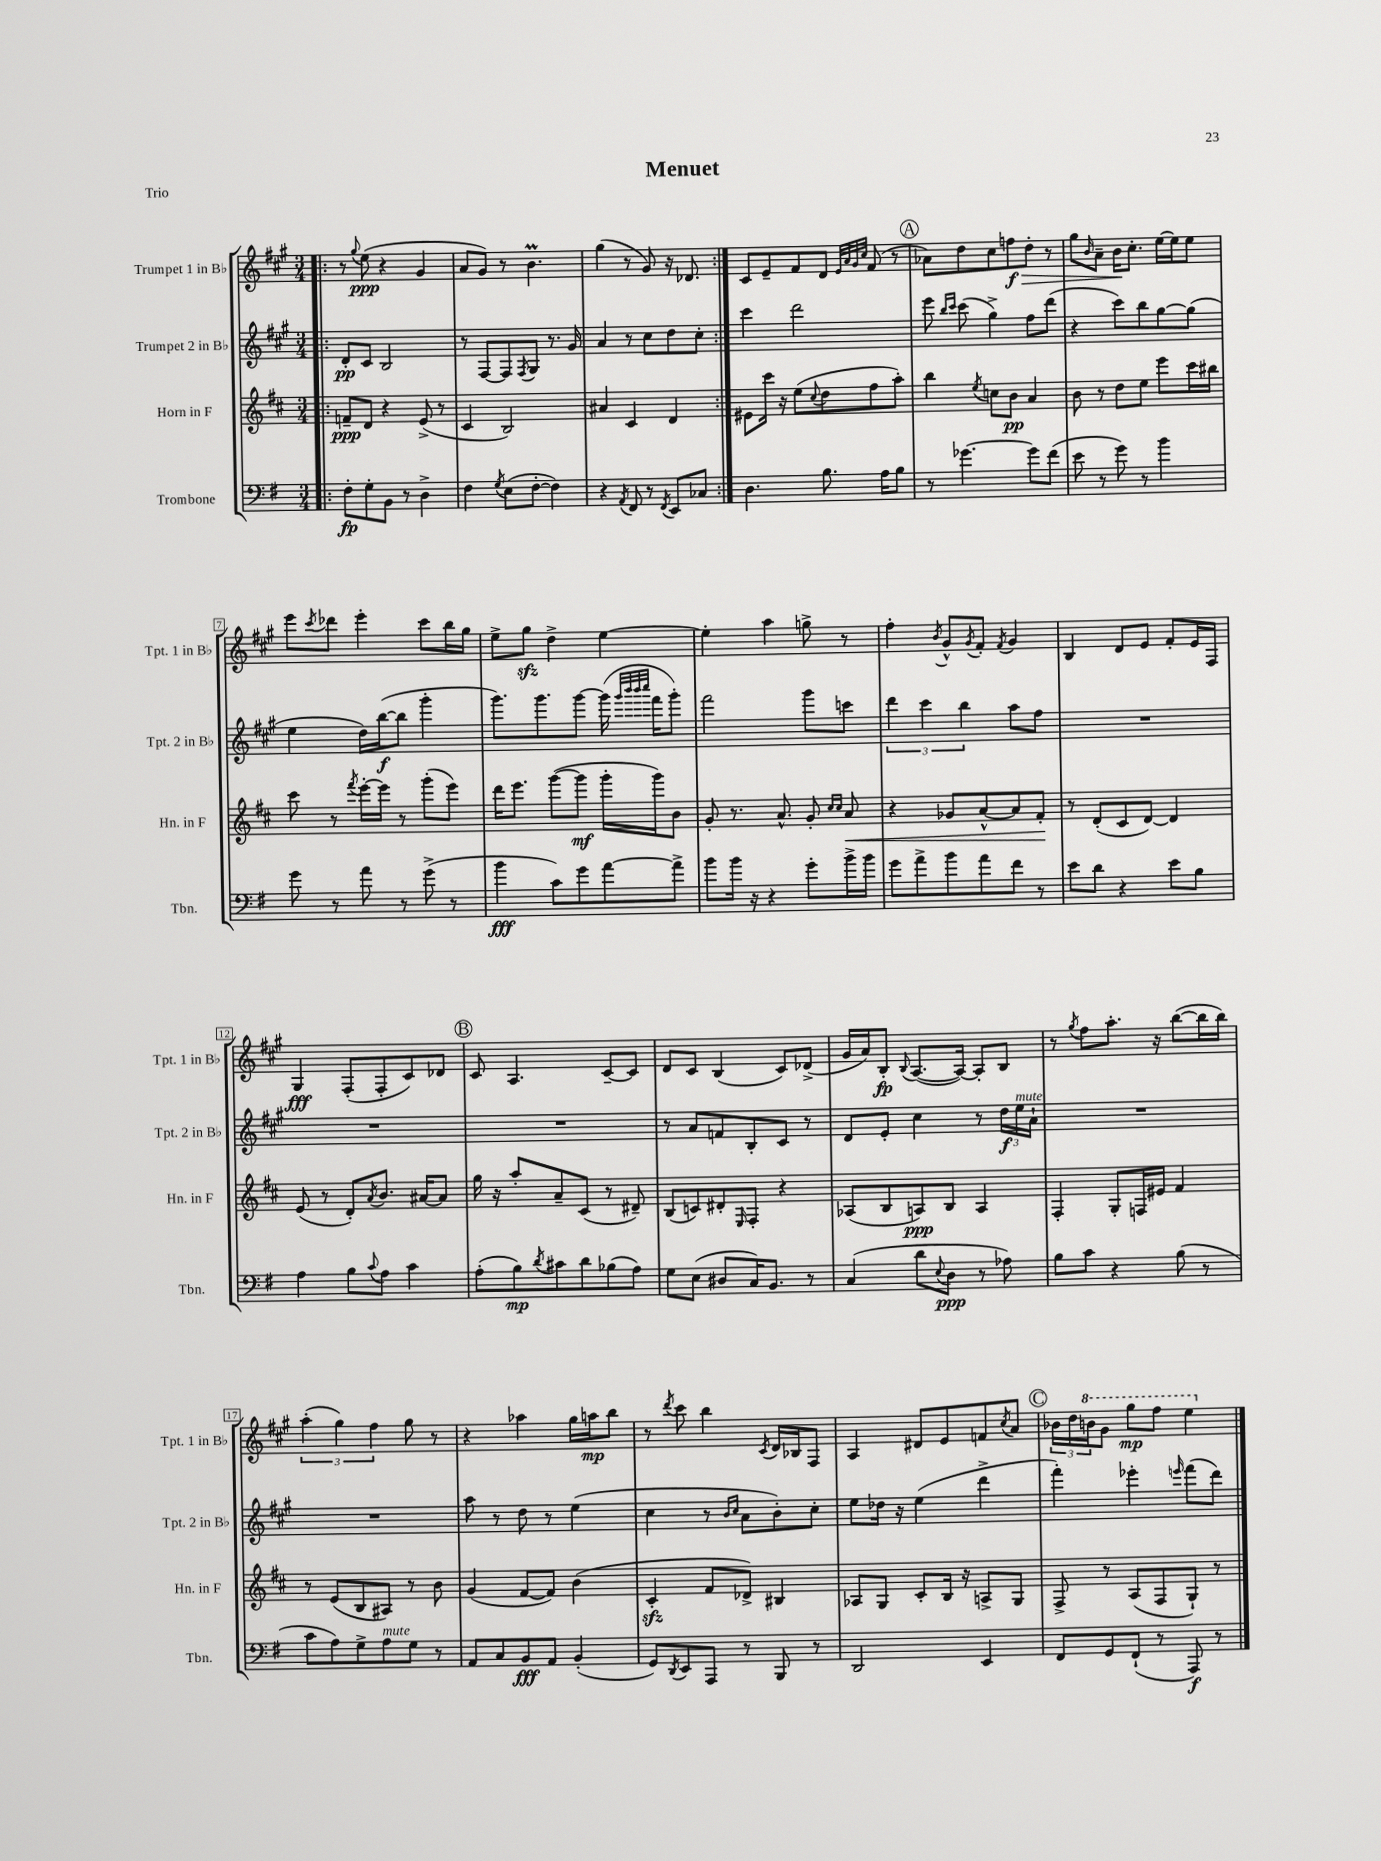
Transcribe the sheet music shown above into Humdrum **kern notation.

**kern	**dynam	**kern	**dynam	**kern	**dynam	**kern	**dynam
*part4	*part4	*part3	*part3	*part2	*part2	*part1	*part1
*staff4	*staff4	*staff3	*staff3	*staff2	*staff2	*staff1	*staff1
*I"Trombone	*	*I"Horn in F	*	*I"Trumpet 2 in B♭	*	*I"Trumpet 1 in B♭	*
*I'Tbn.	*	*I'Hn. in F	*	*I'Tpt. 2 in B♭	*	*I'Tpt. 1 in B♭	*
*clefF4	*	*clefG2	*	*clefG2	*	*clefG2	*
*k[f#]	*	*k[f#c#]	*	*k[f#c#g#]	*	*k[f#c#g#]	*
*M3/4	*	*M3/4	*	*M3/4	*	*M3/4	*
=1!|:	=1!|:	=1!|:	=1!|:	=1!|:	=1!|:	=1!|:	=1!|:
8F#'\L	fp	8fn~/L	ppp	8d'/L	pp	8r	.
.	.	.	.	.	.	8qqgg#/	.
8G'\	.	8d/J	.	8c#/J	.	(8ee\	ppp
8BB\J	.	4r	.	2B/	.	4r	.
8r	.	.	.	.	.	.	.
4D^\	.	(8e^/	.	.	.	4g#/	.
.	.	8r	.	.	.	.	.
=2	=2	=2	=2	=2	=2	=2	=2
4F#\	.	4c#/	.	8r	.	8a/L	.
.	.	.	.	[8F#/L	.	8g#/J)	.
8qG/	.	.	.	.	.	.	.
(8E\L	.	2B/)	.	8F#/]	.	8r	.
.	.	.	.	8qF#/	.	.	.
[8F#'\J	.	.	.	8G#/J	.	4.bM\	.
4F#\])	.	.	.	8.r	.	.	.
.	.	.	.	16g#/	.	.	.
=3	=3	=3	=3	=3	=3	=3	=3
4r	.	4a#X/	.	4a/	.	(4gg#\	.
8qAA/	.	.	.	.	.	.	.
8FF#/	.	4c#/	.	8r	.	8r	.
8r	.	.	.	8cc#\L	.	8g#/)	.
8qFF#/	.	.	.	.	.	.	.
8EE/L	.	4d/	.	8dd\	.	16r	.
.	.	.	.	.	.	8.d-X/	.
8C-X/J	.	.	.	8cc#'\J	.	.	.
=4:|!	=4:|!	=4:|!	=4:|!	=4:|!	=4:|!	=4:|!	=4:|!
4.D\	.	8e#X\L	.	4ccc#\	.	8c#/L	.
.	.	16ccc#\Jk	.	.	.	8e~/	.
.	.	16r	.	.	.	.	.
.	.	(8ee\L	.	2ddd\	.	8f#/	.
.	.	8qqcc#/	.	.	.	.	.
8.B\	.	8dd\	.	.	.	8d/J	.
.	.	.	.	.	.	32qqe/LLL	.
.	.	.	.	.	.	32qqa/	.
.	.	.	.	.	.	32qqg#/	.
.	.	.	.	.	.	32qqcc#/JJJ	.
.	.	8ff#\	.	.	.	(8f#/	.
16A\KL	.	.	.	.	.	.	.
8B\J	.	8aa'\J)	.	.	.	8r	.
!!LO:REH:place=s1:t=A
=5	=5	=5	=5	=5	=5	=5	=5
8r	.	4bb\	.	8eee\	.	8a-X\L)	.
.	.	.	.	16qqbb/LL	.	.	.
.	.	.	.	16qqccc#/JJ	.	.	.
[4.g-X\	.	.	.	(8ccc#\	.	8dd\	.
.	.	8qee/	.	.	.	.	.
.	.	8ccn\L	.	4gg#^\)	.	8cc#\	.
!	!	!	!	!	!	!	!LO:HP:b
.	.	8b\J	pp	.	.	8ffn\	> f
8g-\L]	.	4a/	.	8ff#\L	.	8dd'\J	.
(8f#\J	.	.	.	(8ddd\J	.	8r	.
=6	=6	=6	=6	=6	=6	=6	=6
8e\	.	8b\	.	4r	.	8gg#\L	.
.	.	.	.	.	.	16qqb/	.
8r	.	8r	.	.	.	8a~\J	.
8g\)	.	8dd\L	.	8ccc#\L)	.	16b\KL	.
.	.	.	.	.	.	8.cc#'\J	]
8r	.	8ee\J	.	8bb\	.	.	.
4b\	.	8eee\L	.	[8gg#\	.	[16ee\LL	.
.	.	.	.	.	.	16ee\J]	.
.	.	16ccc#\L	.	(8gg#\J]	.	8ee\J	.
.	.	16bb#X\JJ	.	.	.	.	.
!!LO:LB:g=z
=7	=7	=7	=7	=7	=7	=7	=7
8g\	.	8ccc#\	.	4ee\	.	8eee\L	.
.	.	.	.	.	.	8qccc#/	.
8r	.	8r	.	.	.	8ddd-X\J	.
.	.	8qfff#/	.	.	.	.	.
8a\	.	[16eee'\LL	.	16dd\LL)	.	4eee'\	.
.	.	16eee\JJ]	.	([16bb\J	f	.	.
8r	.	8r	.	8bb\J]	.	.	.
(8g^\	.	(8ggg'\L	.	4ggg#'\	.	8ccc#\L	.
8r	.	8eee\J)	.	.	.	16bb\L	.
.	.	.	.	.	.	16gg#\JJ	.
=8	=8	=8	=8	=8	=8	=8	=8
4b\	fff	16ddd\KL	.	8.ggg#\L)	.	8ee^\L	.
.	.	8.eee\J	.	.	.	.	.
.	.	.	.	.	.	8gg#zz\J	.
.	.	.	.	8.ggg#\	.	.	.
8c\L)	.	([8ggg\L	.	.	.	4dd^\	.
8g\	.	8ggg\J]	mf	[8ggg#\J	.	.	.
[8a\	.	16ggg'\LL	.	(16ggg#\]	.	[4ee\	.
.	.	.	.	32qqggg#/LLL	.	.	.
.	.	.	.	32qqbbb/	.	.	.
.	.	.	.	32qqbbb/	.	.	.
.	.	.	.	32qqcccc#/JJJ	.	.	.
.	.	16ggg\J)	.	16fff#\KL	.	.	.
8a^\J]	.	8b\J	.	8ggg#'\J)	.	.	.
=9	=9	=9	=9	=9	=9	=9	=9
8b\L	.	8g'/	.	2fff#\	.	4ee'\]	.
16b\Jk	.	8.r	.	.	.	.	.
16r	.	.	.	.	.	.	.
4r	.	.	.	.	.	4aa\	.
.	.	8.a^^/	.	.	.	.	.
8g'\L	.	8g'/	.	8ggg#\L	.	8ggn^\	.
.	.	16qqcc#/LL	.	.	.	.	.
.	.	16qqcc#/JJ	.	.	.	.	.
!	!	!	!LO:HP:b	!	!	!	!
16b^\L	.	8a/	<	8cccn\J	.	8r	.
16b\JJ	.	.	.	.	.	.	.
=10	=10	=10	=10	=10	=10	=10	=10
8g\L	.	4r	.	6ddd\	.	4ff#'\	.
8a^\	.	.	.	.	.	.	.
.	.	.	.	6ccc#\	.	.	.
.	.	.	.	.	.	8qb/	.
8b\	.	8g-X/L	.	.	.	8g#^^/L	.
.	.	.	.	6bb\	.	.	.
.	.	.	.	.	.	8qg#/	.
8a\	.	[8a^^/	.	.	.	8f#'/J	.
.	.	.	.	.	.	8qf#/	.
8f#\J	.	8a/]	.	8aa\L	.	4g#/	.
8r	.	8f#'/J	.	8ff#\J	.	.	.
.	.	.	[	.	.	.	.
=11	=11	=11	=11	=11	=11	=11	=11
8e\L	.	8r	.	2.r	.	4B/	.
8d\J	.	(8d'/L	.	.	.	.	.
4r	.	8c#/	.	.	.	8d/L	.
.	.	[8d/J)	.	.	.	8e/J	.
8e\L	.	4d/]	.	.	.	8f#'/L	.
8B\J	.	.	.	.	.	16e/L	.
.	.	.	.	.	.	16F#/JJ	.
!!LO:LB:g=z
=12	=12	=12	=12	=12	=12	=12	=12
4A\	.	(8e/	.	2.r	.	4G#/	fff
.	.	8r	.	.	.	.	.
8B\L	.	8d'/L)	.	.	.	(8F#'/L	.
8qqc/	.	8qa/	.	.	.	.	.
8A\J	.	8.b/J	.	.	.	8F#'/	.
4c\	.	.	.	.	.	8c#/)	.
.	.	[16a#X/KL	.	.	.	.	.
.	.	8a#/J]	.	.	.	8d-X/J	.
!!LO:REH:place=s1:t=B
=13	=13	=13	=13	=13	=13	=13	=13
(8A'\L	.	16gg\	.	2.r	.	8c#/	.
.	.	16r	.	.	.	.	.
8B\)	mp	8aa'/L	.	.	.	4.A/	.
8qd/	.	.	.	.	.	.	.
8c#X\	.	8a~/	.	.	.	.	.
8d\	.	(8c#/J	.	.	.	.	.
(8B-X\	.	8r	.	.	.	[8c#~/L	.
8A\J)	.	8d#X~/)	.	.	.	8c#/J]	.
=14	=14	=14	=14	=14	=14	=14	=14
8G\L	.	(8B/L	.	8r	.	8d/L	.
(8E\J	.	8cn/)	.	8a/L	.	8c#/J	.
8D#X/L	.	8d#X'/	.	8fn/	.	(4B/	.
.	.	16qqE/	.	.	.	.	.
16C/K)	.	8F#'/J	.	8B'/	.	.	.
8.BB/J	.	.	.	.	.	.	.
.	.	4r	.	8c#/J	.	8c#/L)	.
8r	.	.	.	8r	.	(8d-X^/J	.
=15	=15	=15	=15	=15	=15	=15	=15
(4C/	.	(8A-X/L	.	8d/L	.	16g#/LL	.
.	.	.	.	.	.	16a/J)	.
.	.	8B/	.	8e'/J	.	8B'/J	fp
.	.	.	.	.	.	8qqB/	.
8d\L	.	8An/)	ppp	4cc#\	.	([8.A/L	.
8qqE/	.	.	.	.	.	.	.
8D\J	ppp	8B/J	.	.	.	.	.
.	.	.	.	.	.	16A/Jk_)	.
8r	.	4A/	.	8r	.	8A'/L]	.
8A-X\)	.	.	.	24dd\LL	f	8B/J	.
!	!	!	!	!LO:TX:a:i:t=mute	!	!	!
.	.	.	.	24ee\	.	.	.
.	.	.	.	24a`\JJ	.	.	.
=16	=16	=16	=16	=16	=16	=16	=16
8B\L	.	4F#'/	.	2.r	.	8r	.
.	.	.	.	.	.	8qgg#/	.
8c\J	.	.	.	.	.	8ff#\L	.
4r	.	8G'/L	.	.	.	8.aa'\J	.
.	.	16Fn/L	.	.	.	.	.
.	.	16e#X/JJ	.	.	.	16r	.
(8B\	.	4f#/	.	.	.	([8bb\L	.
8r	.	.	.	.	.	16bb\L]	.
.	.	.	.	.	.	16bb\JJ)	.
!!LO:LB:g=z
=17	=17	=17	=17	=17	=17	=17	=17
8c\L	.	8r	.	2.r	.	(6aa'\	.
8A\)	.	(8e/L	.	.	.	.	.
.	.	.	.	.	.	6gg#\)	.
8G^\	.	8B/	.	.	.	.	.
.	.	.	.	.	.	6ff#\	.
!LO:TX:a:i:t=mute	!	!	!	!	!	!	!
8A\	.	8A#X/J)	.	.	.	.	.
8G\J	.	8r	.	.	.	8gg#\	.
8r	.	8b\	.	.	.	8r	.
=18	=18	=18	=18	=18	=18	=18	=18
8AA/L	.	(4g/	.	8aa\	.	4r	.
8C/	.	.	.	8r	.	.	.
8BB/	fff	[8f#/L	.	8dd\	.	4aa-X\	.
8AA/J	.	8f#/J])	.	8r	.	.	.
(4BB'/	.	(4b\	.	(4ee\	.	16gg#\LL	.
.	.	.	.	.	.	16aan\J	mp
.	.	.	.	.	.	8bb\J	.
=19	=19	=19	=19	=19	=19	=19	=19
8GG/L)	.	4c#zz'/	.	4cc#\	.	8r	.
8qDD/	.	.	.	.	.	8qddd/	.
8EE/	.	.	.	.	.	8ccc#\	.
8AAA/J	.	8f#/L	.	8r	.	4bb\	.
.	.	.	.	16qqb/LL	.	.	.
.	.	.	.	16qqcc#/JJ	.	.	.
8r	.	8d-X^/J)	.	8a\L	.	.	.
.	.	.	.	.	.	8qc#/	.
8BBB/	.	4B#X/	.	8b'\)	.	16d/LL	.
.	.	.	.	.	.	16B-X/J	.
8r	.	.	.	8cc#'\J	.	8F#/J	.
=20	=20	=20	=20	=20	=20	=20	=20
2DD/	.	8A-X/L	.	8ee\L	.	4A/	.
.	.	8G/J	.	16dd-X\Jk	.	.	.
.	.	.	.	16r	.	.	.
.	.	8c#'/L	.	(4ee\	.	8d#X/L	.
.	.	16B/Jk	.	.	.	8e/	.
.	.	16r	.	.	.	.	.
4EE/	.	8An^/L	.	4ddd^\	.	8fn/	.
.	.	.	.	.	.	8qcc#/	.
.	.	8G/J	.	.	.	8a/J	.
!!LO:REH:place=s1:t=C
=21	=21	=21	=21	=21	=21	=21	=21
8FF#/L	.	8F#^/	.	4fff#'\)	.	24b-X\LL	.
.	.	.	.	.	.	24dd\	.
*	*	*	*	*	*	*8va	*
.	.	.	.	.	.	24bbn\J	.
8GG/	.	8r	.	.	.	8gg#\J	.
(8FF#`/J	.	(8A/L	.	4eee-X'\	.	8ggg#\L	mp
8r	.	8F#/	.	.	.	8fff#\J	.
.	.	.	.	16qqeeen/	.	.	.
8AAA/)	f	8G`/J)	.	(8fff#\L	.	4eee\	.
8r	.	8r	.	8ddd\J)	.	.	.
*	*	*	*	*	*	*X8va	*
==	==	==	==	==	==	==	==
*-	*-	*-	*-	*-	*-	*-	*-
